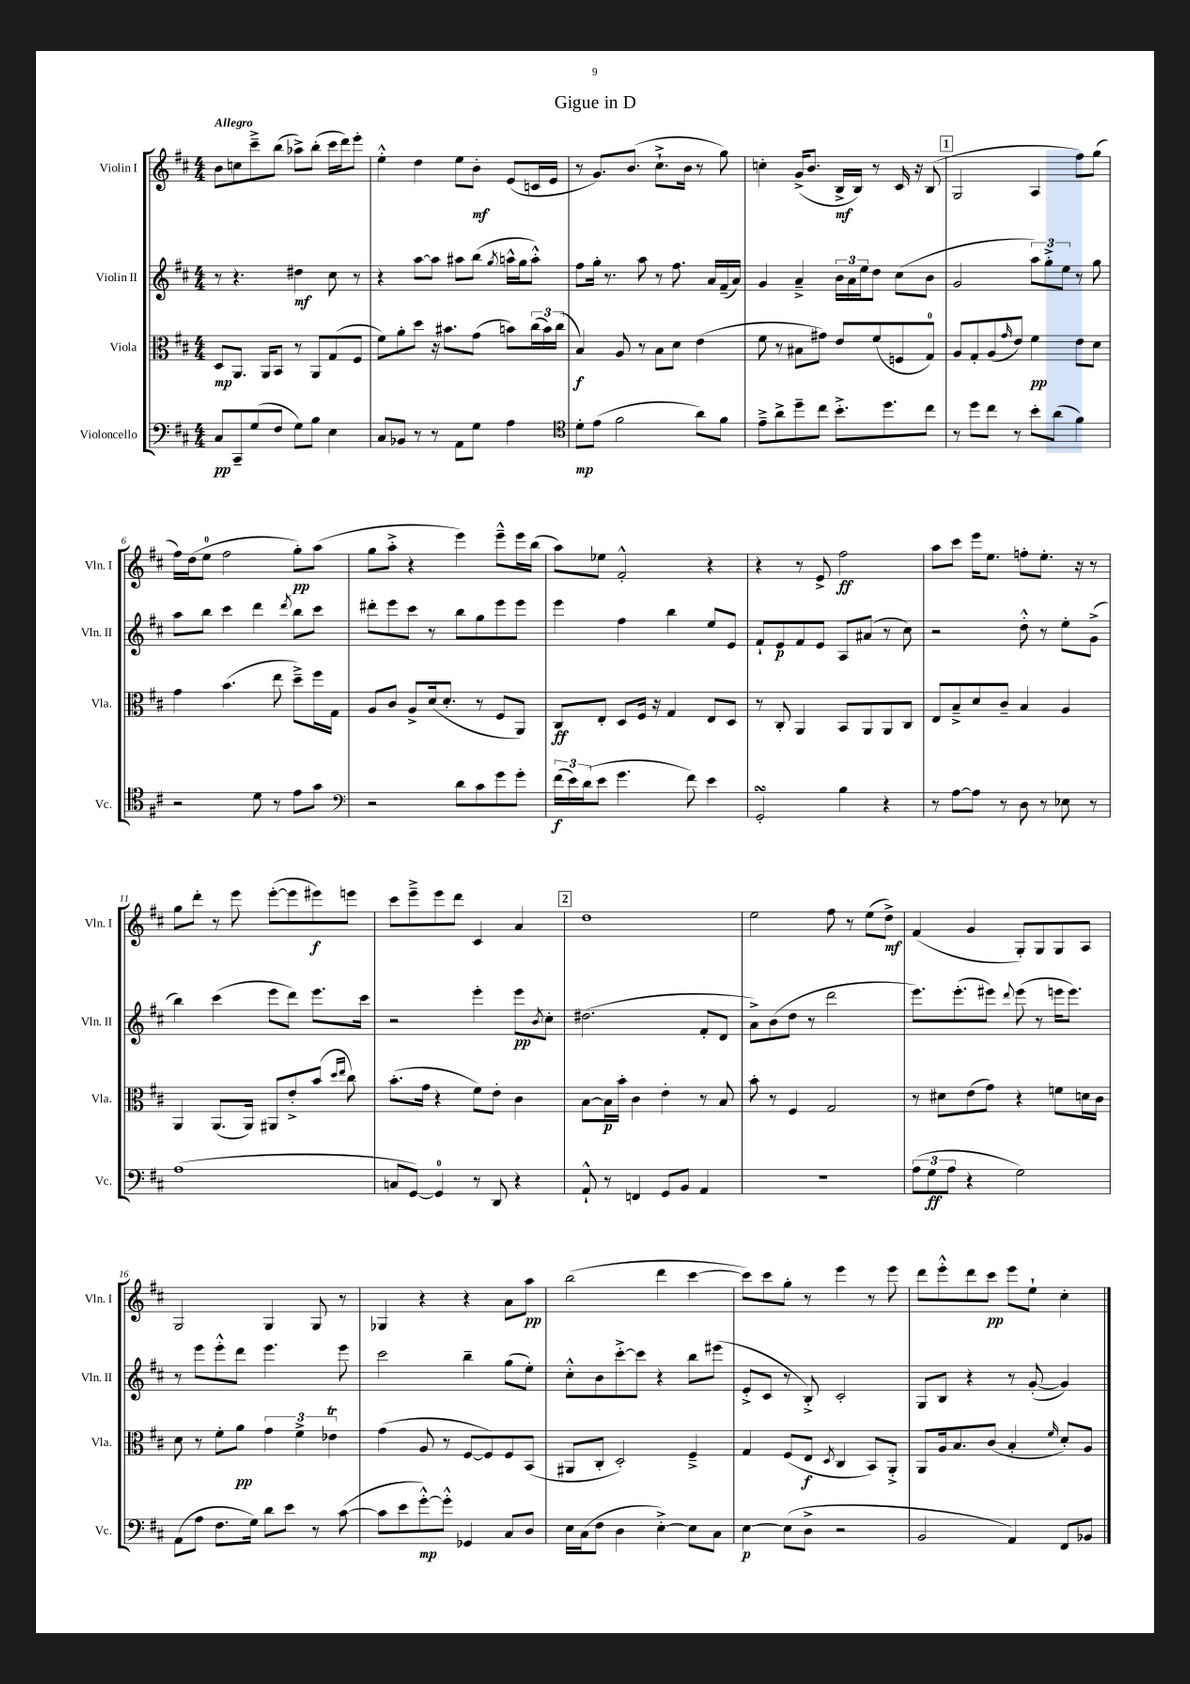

**kern	**kern	**kern	**kern
*staff4	*staff3	*staff2	*staff1
*clefF4	*clefC3	*clefG2	*clefG2
*k[f#c#]	*k[f#c#]	*k[f#c#]	*k[f#c#]
*M4/4	*M4/4	*M4/4	*M4/4
8C#	8D	8r	8b
8CC#~	8.AA	4.r	8cc
(8G	.	.	8ccc#~^
.	16AA	.	.
8F#	8BB	.	(8bb
8G)	8r	4dd#	8aa-^)
8B	8AA	.	(8bb'
4E	(8G	8cc#	16ccc#
.	.	.	16ddd)
.	8F#	8r	8eee'
=	=	=	=
8C#	8f#)	4r	4ee'^^
8BB-	8a'	.	.
8r	8dd	[8aa	4dd
8r	16r	8aa]	.
.	8.b#	.	.
8AA	.	8aa#	8ee
8G	(8g	(8bb	8b'
.	.	8qgg	.
4A	8b)	16aa^^	(8e
.	.	16gg	.
.	(24cc#	8aa'^^)	16c
.	24b)	.	.
.	.	.	16e
.	(24cc#	.	.
=	=	=	=
*clefC4	*	*	*
8d'	4B)	8ff#	8r
(8e	.	16gg'	8.g)
.	.	8.r	.
2f#	8A	.	.
.	.	.	(8.b
.	8r	8aa	.
.	8B	8r	8.cc#`^
.	8d	8.ff#	.
.	.	.	16b
8a)	(4e	.	8r
.	.	16a	.
8f#	.	(16f#~	8gg)
.	.	16a)	.
=	=	=	=
8e~^	8f#	4g	4cc'
8a^	8r	.	.
8dd~	8B#	4a~^	(16g^
.	.	.	8.b
8cc#	8g#)	.	.
8.b'^	8e	24b	16B^
.	.	24a	.
.	.	.	16B)
.	.	24ee	.
.	(8f#	8dd	8r
8.dd	.	.	.
.	8F	(8cc#	16c#
.	.	.	16r
8cc#	8G)	8b	(8B
=	=	=	=
8r	8A	2g	2G
8dd	8G'	.	.
8cc#	(8A	.	.
.	16qqg	.	.
8r	8e)	.	.
8b'	4f#	12aa)	4A
.	.	12gg'^	.
(8a	.	.	.
.	.	12ee	.
4f#)	8e	8r	8ff#)
.	8d	8gg	(8gg
=	=	=	=
2r	4g	8aa	16ff#)
.	.	.	(16dd
.	.	8bb	8ee
.	(4.b	4ccc#	2ff#
8d	.	4ddd	.
8r	8ee	.	.
.	.	8qddd	.
8e	8dd~^)	8bb	8gg')
8g	16ff#	8ccc#	(8aa
.	16G	.	.
=	=	=	=
*clefF4	*	*	*
2r	8A	8ddd#'	8gg
.	8c#	8eee	8aa'^
.	8A^	8ccc#	4r
.	(16d	8r	.
.	8.d'	.	.
8d	.	8bb	4eee)
8c#	8r	8gg	.
8g	8F#	8eee	8eee~^^
8g'	8AA)	8eee	16eee
.	.	.	(16bb
=	=	=	=
(24f#	8C#	4eee	8aa)
24e)	.	.	.
(24d	.	.	.
8e	8E'	.	8ee-
4.g	8D	4ff#	2f#'^^
.	16F#	.	.
.	16r	.	.
.	4G	4bb	.
8f#)	.	.	.
4e	8E	8ee	4r
.	8D	8e	.
=	=	=	=
2GG'	8r	8f#`	4r
.	8C#'	8e	.
.	4AA	8f#	8r
.	.	8e	8e^
4B	8BB	8A	2ff#
.	8AA	(8a#	.
4r	8AA	8r	.
.	8C#	8cc#)	.
=	=	=	=
8r	8E	2r	8aa
[8A	8B~^	.	8ccc#
8A]	8d	.	16eee
.	.	.	8.ee
8r	8c#~	.	.
8D	4B	8dd'^^	8ff'
8r	.	8r	8.ee'
8E-	4A	8ee'	.
.	.	.	16r
8r	.	(8g^	8r
=	=	=	=
(1A	4AA	4bb)	8gg
.	.	.	8ddd'
.	(8.AA	(4ccc#	8r
.	.	.	8eee
.	16AA)	.	.
.	8AA#	8eee	([8eee'
.	8e'^	8ddd)	8eee]
.	(8b	8.eee	8eee#)
.	16qqdd	.	.
.	16qqee	.	.
.	8cc#)	.	8eee
.	.	16ccc#	.
=	=	=	=
8C	(8.b'	2r	8ccc#
[8GG)	.	.	8eee~^
.	16g	.	.
4GG]	4r	.	8eee
.	.	.	8ddd
8r	8f#)	4eee'	4c#
8DD	8e'	.	.
4r	4c#	8eee	4a
.	.	8qb	.
.	.	8cc#'	.
=	=	=	=
8AA`^^	[8B	(2.dd#	1dd
8r	16B]	.	.
.	16b'	.	.
4FF	4c#	.	.
8GG	4e'	.	.
8BB	.	.	.
4AA	8r	8f#'	.
.	8B	8d	.
=	=	=	=
1r	8b'	8a^)	2ee
.	8r	(8b	.
.	4F#	8dd	.
.	.	8r	.
.	2G	2ddd	8ff#
.	.	.	8r
.	.	.	(8ee
.	.	.	8dd^)
=	=	=	=
(12A	8r	8.eee)	(4f#
12G	.	.	.
.	8d#	.	.
12A	.	.	.
.	.	(8.eee'	.
4r	(8e	.	4g
.	8g)	8eee#)	.
.	.	8qqddd	.
2G)	4r	(8eee#	8G')
.	.	8r	8G
.	8f	16eee	8G
.	.	8.eee)	.
.	16d	.	8A
.	16c#	.	.
=	=	=	=
(8AA	8d	8r	2G
8A	8r	8eee	.
8.F#	8f#'	8eee'^^	.
.	8a	8ddd	.
16G)	.	.	.
8d	6g	4.eee	4G
8e	.	.	.
.	6f#^	.	.
8r	.	.	8G
.	6e-	.	.
([8c#	.	8eee	8r
=	=	=	=
8c#]	(4g	2ccc#	4G-
8e	.	.	.
[8g'^^)	8A	.	4r
8g'^^]	8r	.	.
4GG-	[8F#	4bb~	4r
.	8F#])	.	.
8C#	8F#	(8gg	8a
8D	(8BB	8ee')	8aa
=	=	=	=
16E	8AA#	8cc#'^^	(2bb
(16C#	.	.	.
8F#	8C#'	8b	.
4D	2D')	[8ccc#'^	.
.	.	8ccc#]	.
[4E'^)	.	4r	4ddd
8E]	4F#~^	8bb	[4ccc#
8C#	.	(8eee#	.
=	=	=	=
[4E	4G	8e'^	8ccc#])
.	.	8c#	8ccc#
(8E]	(8F#	8r	8gg'
8D^	8E	8B'^)	8r
.	8qD	.	.
2r	4C#	2c#'	4eee
.	8BB)	.	8r
.	8AA'^	.	8eee
=	=	=	=
2BB	8AA	8G	8ddd
.	16A	8B	8eee'^^
.	8.B	.	.
.	.	4r	8ddd
.	(8c#	.	8ccc#
4AA)	4B'	8r	8eee
.	.	([8g'	8ee`
.	16qqf#	.	.
8FF#	8d')	4g])	4cc#'
8BB-	8A	.	.
==	==	==	==
*-	*-	*-	*-
